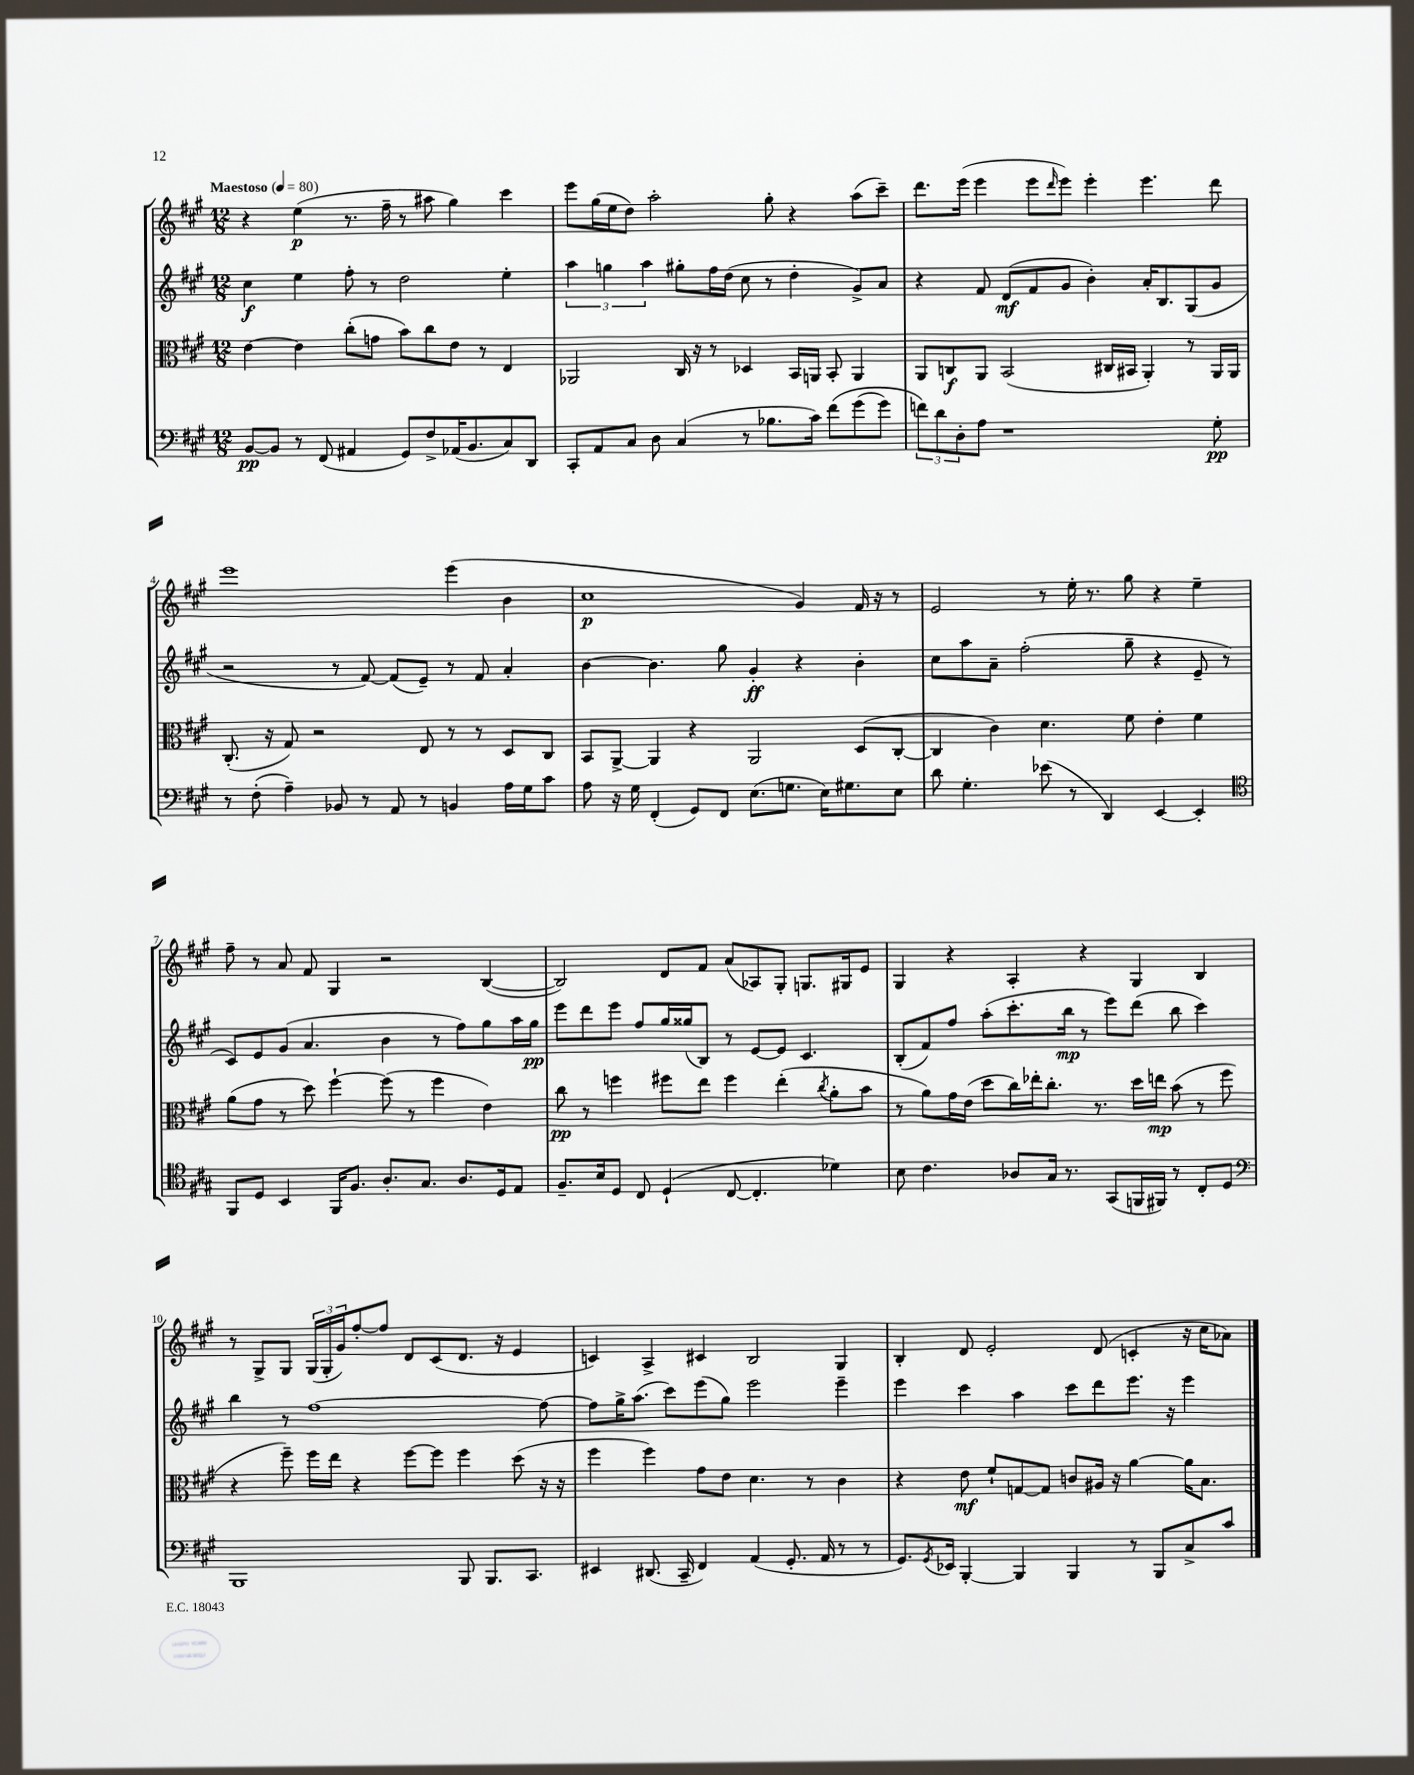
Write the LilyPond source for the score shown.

<<
\new StaffGroup <<
\new Staff = "s0" {
    \clef treble \key a \major \numericTimeSignature \time 12/8 \tempo "Maestoso" 4 = 80
    r4 e''4\p( r8. fis''16-- r8 ais''8 gis''4) cis'''4 |
    e'''8 gis''16( e''16 d''8) a''2-. gis''8-. r4 a''8( cis'''8--) |
    d'''8. e'''16( e'''4 e'''8 \grace { d'''16 } e'''8) e'''4-. e'''4. d'''8 |
    e'''1 e'''4( b'4 |
    cis''1\p gis'4) fis'16 r16 r8 |
    e'2 r8 e''16-. r8. gis''8 r4 e''4-- |
    fis''8-- r8 a'8 fis'8 gis4 r2 b4~( |
    b2) d'8 fis'8 a'8( aes8) gis8-. g8. gis16 e'8 |
    gis4 r4 a4-. r4 gis4 b4 |
    r8 gis8-> gis8 \tuplet 3/2 { gis16( gis16-. gis'16) } fis''8~-. fis''8 d'8 cis'8( d'8. r16 e'4 |
    c'4) a4-> cis'4 b2 gis4 |
    b4-. d'8 e'2-. d'8( c'4-. r16 cis''16 aes'8) \bar "|." |
}
\new Staff = "s1" {
    \clef treble \key a \major \numericTimeSignature \time 12/8
    cis''4\f e''4 fis''8-. r8 d''2 e''4-. |
    \tuplet 3/2 { a''4 g''4 a''4 } gis''8-. fis''16 d''16( cis''8 r8 d''4-. gis'8->) a'8 |
    r4 fis'8 d'8\mf( fis'8 gis'8 b'4-.) a'16-. b8. gis8( gis'8 |
    r2 r8 fis'8~) fis'8( e'8--) r8 fis'8 a'4-. |
    b'4~ b'4. gis''8 gis'4-.\ff r4 b'4-. |
    cis''8 a''8 a'8-- fis''2-.( gis''8-- r4 e'8-- r8 |
    cis'8) e'8 gis'8( a'4. b'4 r8 fis''8) gis''8 a''16 gis''16\pp |
    e'''8 d'''8 e'''8 fis''8 gis''16 gisis''16( b8) r8 e'8~ e'8 cis'4. |
    b8-.( fis'8) fis''8 a''8-.( cis'''8.-. b''16\mp r8 e'''8) d'''8( b''8 cis'''4) |
    b''4 r8 fis''1~ fis''8~ |
    fis''8 gis''16-> a''8.( cis'''8) e'''8( gis''8) e'''2 e'''4-- |
    e'''4 cis'''4 a''4 cis'''8 d'''8 e'''8. r16 e'''4 \bar "|." |
}
\new Staff = "s2" {
    \clef alto \key a \major \numericTimeSignature \time 12/8
    e'4~ e'4 cis''8-.( g'8 b'8) cis''8 e'8 r8 e4 |
    aes,2 cis16 r16 r8 des4 b,16 a,16 b,8-. a,4 |
    a,8 c8\f a,8 b,2( cis16 bis,16 a,4-.) r8 a,16 a,16 |
    cis8.-.( r16 gis8) r2 e8 r8 r8 d8 cis8 |
    b,8 a,8~-> a,4 r4 a,2 d8( cis8~-. |
    cis4 cis'4) d'4. fis'8 e'4-. fis'4 |
    a'8( gis'8 r8 d''8) fis''4~-! fis''8( r8 fis''4 e'4) |
    cis''8\pp r8 f''4 fis''8 e''8 fis''4 e''4-.( \acciaccatura { cis''8 } a'8-. b'8 |
    r8 a'8) gis'16 e'16( d''8 cis''16) ees''16-. cis''8.-. r8. d''16 e''16\mp b'8( r8 fis''8 |
    r4 fis''8--) fis''16 e''16 r4 fis''8~ fis''8 fis''4 d''8( r16 r16 |
    fis''4 fis''4) gis'8 e'8 d'4. r8 cis'4 |
    r4 e'8\mf fis'8-! g8~ g8 c'8 ais16 r16 a'4~ a'16 b8. \bar "|." |
}
\new Staff = "s3" {
    \clef bass \key a \major \numericTimeSignature \time 12/8
    b,8~\pp b,8 r8 fis,8( ais,4 gis,8) fis8-> aes,16( b,8. cis8) d,8 |
    cis,8-. a,8 cis8 d8 cis4( r8 bes8. cis'16) fis'8\( gis'8( gis'8) |
    \tuplet 3/2 { f'8\) d'8 d8-. } a8 r1 gis8-.\pp |
    r8 fis8-.( a4--) bes,8 r8 a,8 r8 b,4 a16 gis16 cis'8 |
    a8 r16 gis16 fis,4-.( gis,8) fis,8 e8.( g8. e16) gis8. e8 |
    d'8 gis4.-. ees'8( r8 d,4) e,4~ e,4-. |
    \clef tenor fis,8 d8 b,4 fis,16 fis8. a8.-. gis8. a8. d16 e8 |
    fis8.-- b16 d8 cis8 d4-!( cis8~ cis4.-. des'4) |
    b8 cis'4. aes8 gis16 r8. gis,8( f,16 fis,16) r8 cis8-. d8 |
    \clef bass b,,1 b,,8 b,,8. cis,8. |
    eis,4 dis,8.( cis,16-- fis,4) a,4( gis,8.-. a,16 r8 r8 |
    gis,8.) \acciaccatura { gis,8 } ees,16 b,,4~-. b,,4 b,,4 r8 b,,8 cis8-> cis'8 \bar "|." |
}
>>
>>
